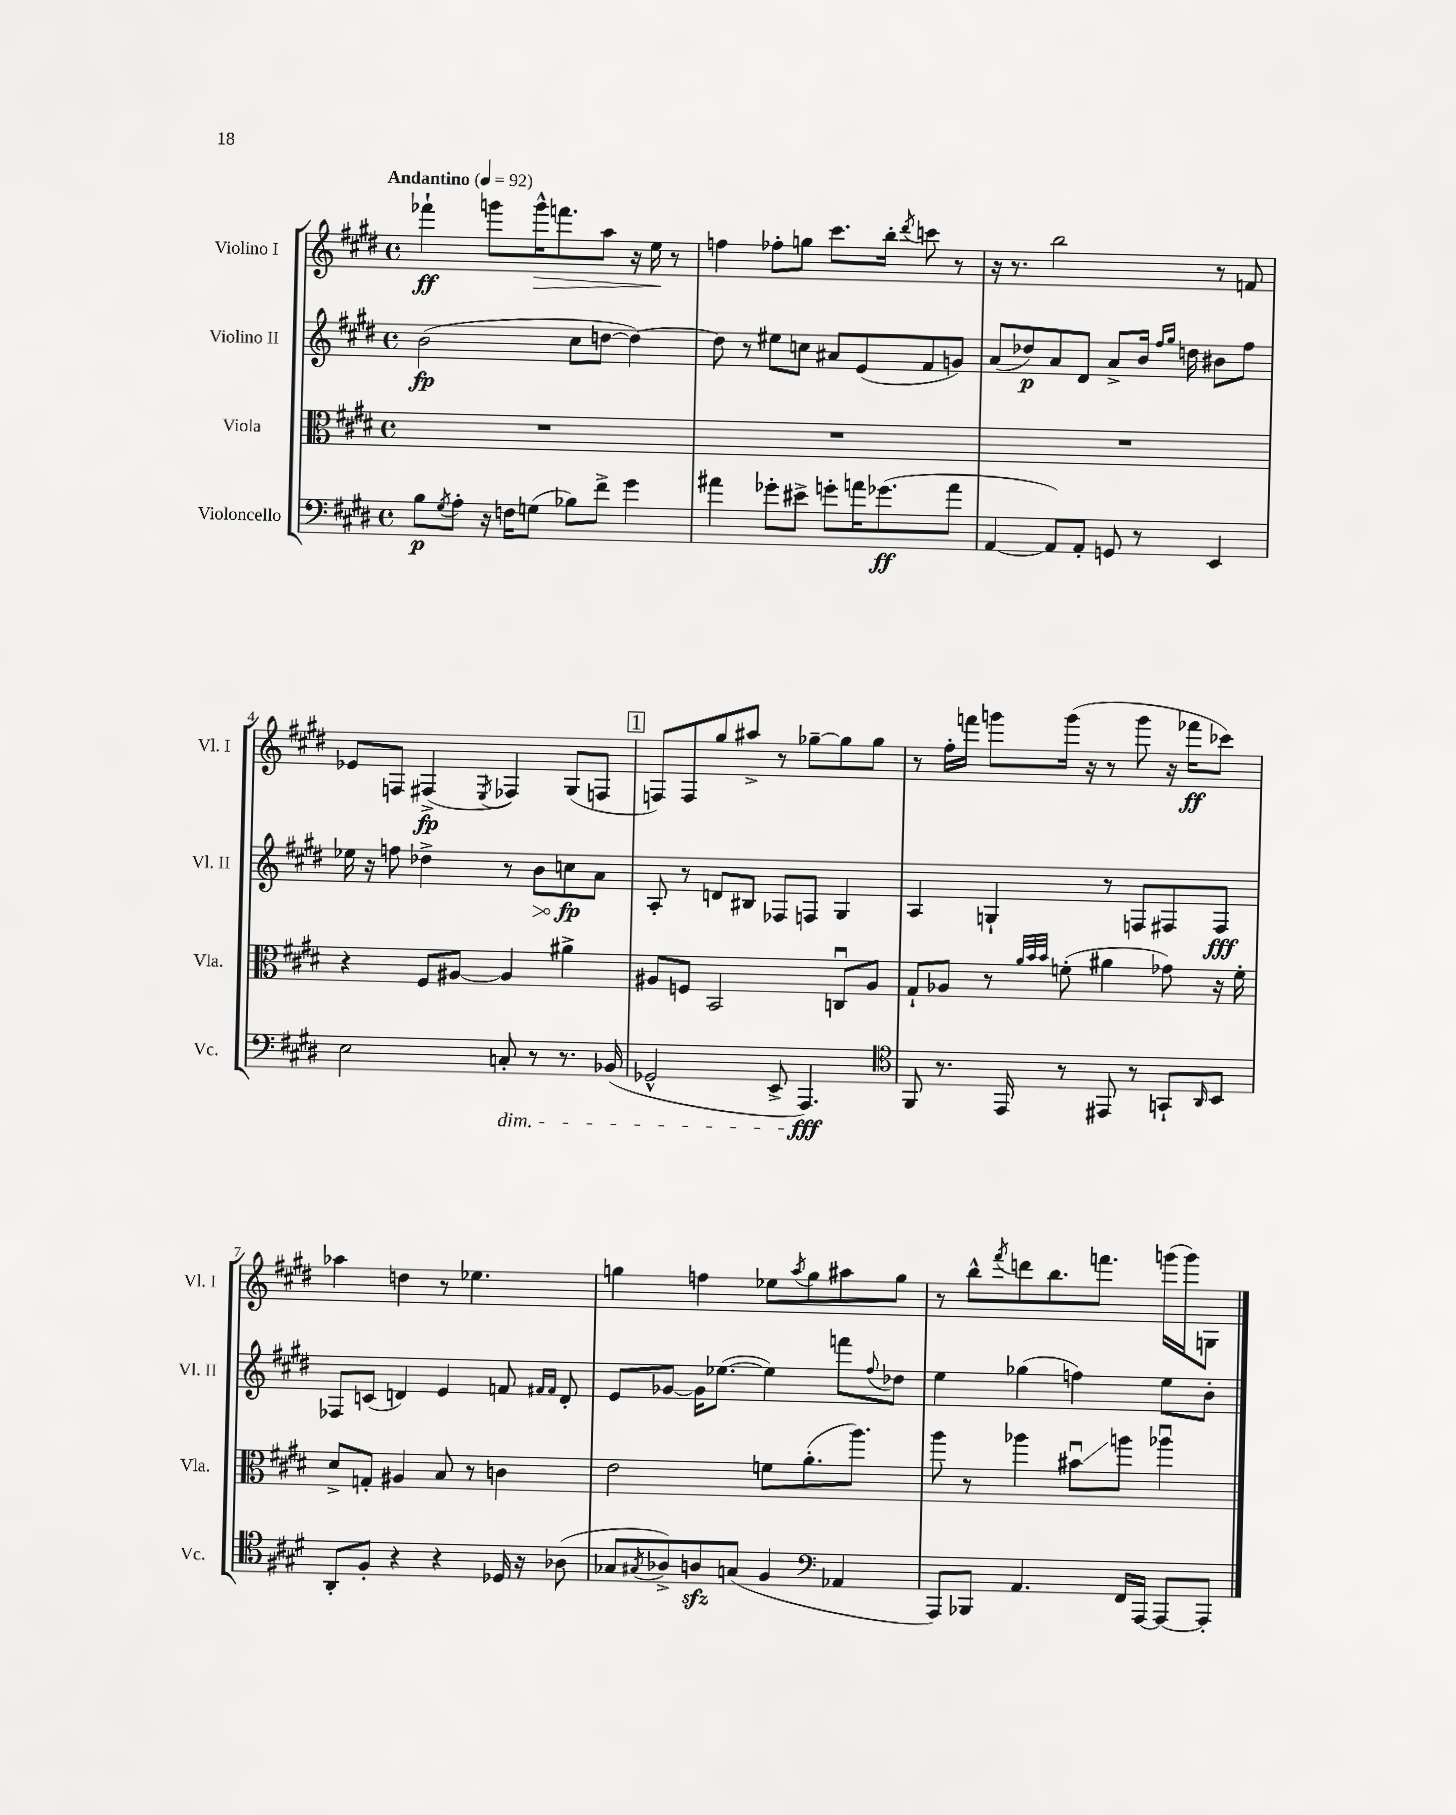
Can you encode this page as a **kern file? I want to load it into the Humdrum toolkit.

**kern	**kern	**kern	**kern
*staff4	*staff3	*staff2	*staff1
*clefF4	*clefC3	*clefG2	*clefG2
*k[f#c#g#d#]	*k[f#c#g#d#]	*k[f#c#g#d#]	*k[f#c#g#d#]
*M4/4	*M4/4	*M4/4	*M4/4
*met(c)	*met(c)	*met(c)	*met(c)
*MM92	*MM92	*MM92	*MM92
8B	1r	(2b	4fff-`
8qG#	.	.	.
8A'	.	.	.
16r	.	.	8ggg
16F	.	.	.
(8G	.	.	16ggg^^
.	.	.	8.fff
8B-)	.	8cc#	.
8f#^	.	[8dd	8aa
4g#	.	4dd_)	16r
.	.	.	16ee
.	.	.	8r
=	=	=	=
4a#	1r	8dd]	4ff
.	.	8r	.
8g-'	.	8ee#	8ff-'
8e#^	.	8cc	8gg
8g'	.	8a#	8.ccc#
16a	.	(8e	.
(8.g-	.	.	16bb'
.	.	.	8qddd#
.	.	8f#	8ccc
8a	.	8g)	8r
=	=	=	=
[4AA	1r	(8a	16r
.	.	.	8.r
.	.	8dd-)	.
8AA])	.	8a	2bb
8AA'	.	8d#	.
8GG	.	8a^	.
8r	.	16b	.
.	.	16qqff#	.
.	.	16qqgg#	.
.	.	16dd	.
4EE	.	8b#	8r
.	.	8ff#	8f
=	=	=	=
2E	4r	16ee-	8e-
.	.	16r	.
.	.	8ff	8F
.	8F#	4dd-^	(4F#^
.	[8A#	.	.
.	.	.	8qE
8C'	4A#]	8r	4F-)
8r	.	8b	.
8.r	4a#^	8cc	(8G#
.	.	8a	8F
(16BB-	.	.	.
=	=	=	=
2GG-^^	8A#	8A'	8F)
.	8F	8r	8F
.	2BB	8d	8gg#
.	.	8B#	8aa#^
8EE^	.	8F-	8r
4.AAA)	.	8F	[8gg-~
.	8Cu	4G#	8gg-]
.	8A#	.	8gg-
=	=	=	=
*clefC4	*	*	*
8FF#	8G#`	4A	8r
8.r	8A-	.	16ff#'
.	.	.	16fff
.	8r	4G`	8ggg
16EE	.	.	.
.	32qqa	.	.
.	32qqb	.	.
.	32qqb	.	.
8r	(8f'	.	(16ggg
.	.	.	16r
8EE#	4a#	8r	8r
8r	.	8F	8ggg
8GG`	8g-)	8F#	16r
.	.	.	16fff-
16qqAA	.	.	.
8BB	16r	8F#	8ccc-)
.	16f'	.	.
=	=	=	=
8AA'	8d#^	8F-	4aa-
8F#'	8G'	(8c	.
4r	4A#	4d)	4dd
4r	8B	4e	8r
.	8r	.	4.ee-
16D-	4c	8f	.
16r	.	.	.
.	.	16qqf#	.
.	.	16qqf#	.
(8A-	.	8d'	.
=	=	=	=
8G-	2e	8e	4gg
8qG#	.	.	.
8A-^)	.	[8g-	.
8A	.	16g-]	4ff
.	.	([8.ee-	.
(8G	.	.	.
4F#	8f	4ee-])	8ee-
.	.	.	8qaa
.	(8.a'	.	8gg
*clefF4	*	*	*
4AA-	.	8fff	8aa#
.	8.aa)	.	.
.	.	8qqff#	.
.	.	8dd-	8gg
=	=	=	=
8AAA)	8aa	4ee	8r
8BBB-	8r	.	8bb^^
.	.	.	8qfff#
4.AA	4aa-	(4gg-	8ddd
.	.	.	8.bb
.	8b#u	4ff)	.
.	.	.	8.fff
16FF#	8aa	.	.
[16AAA	.	.	.
8AAA_	4aa-u	8ee	(16ggg
.	.	.	16ggg)
8AAA']	.	8b'	8G
==	==	==	==
*-	*-	*-	*-
